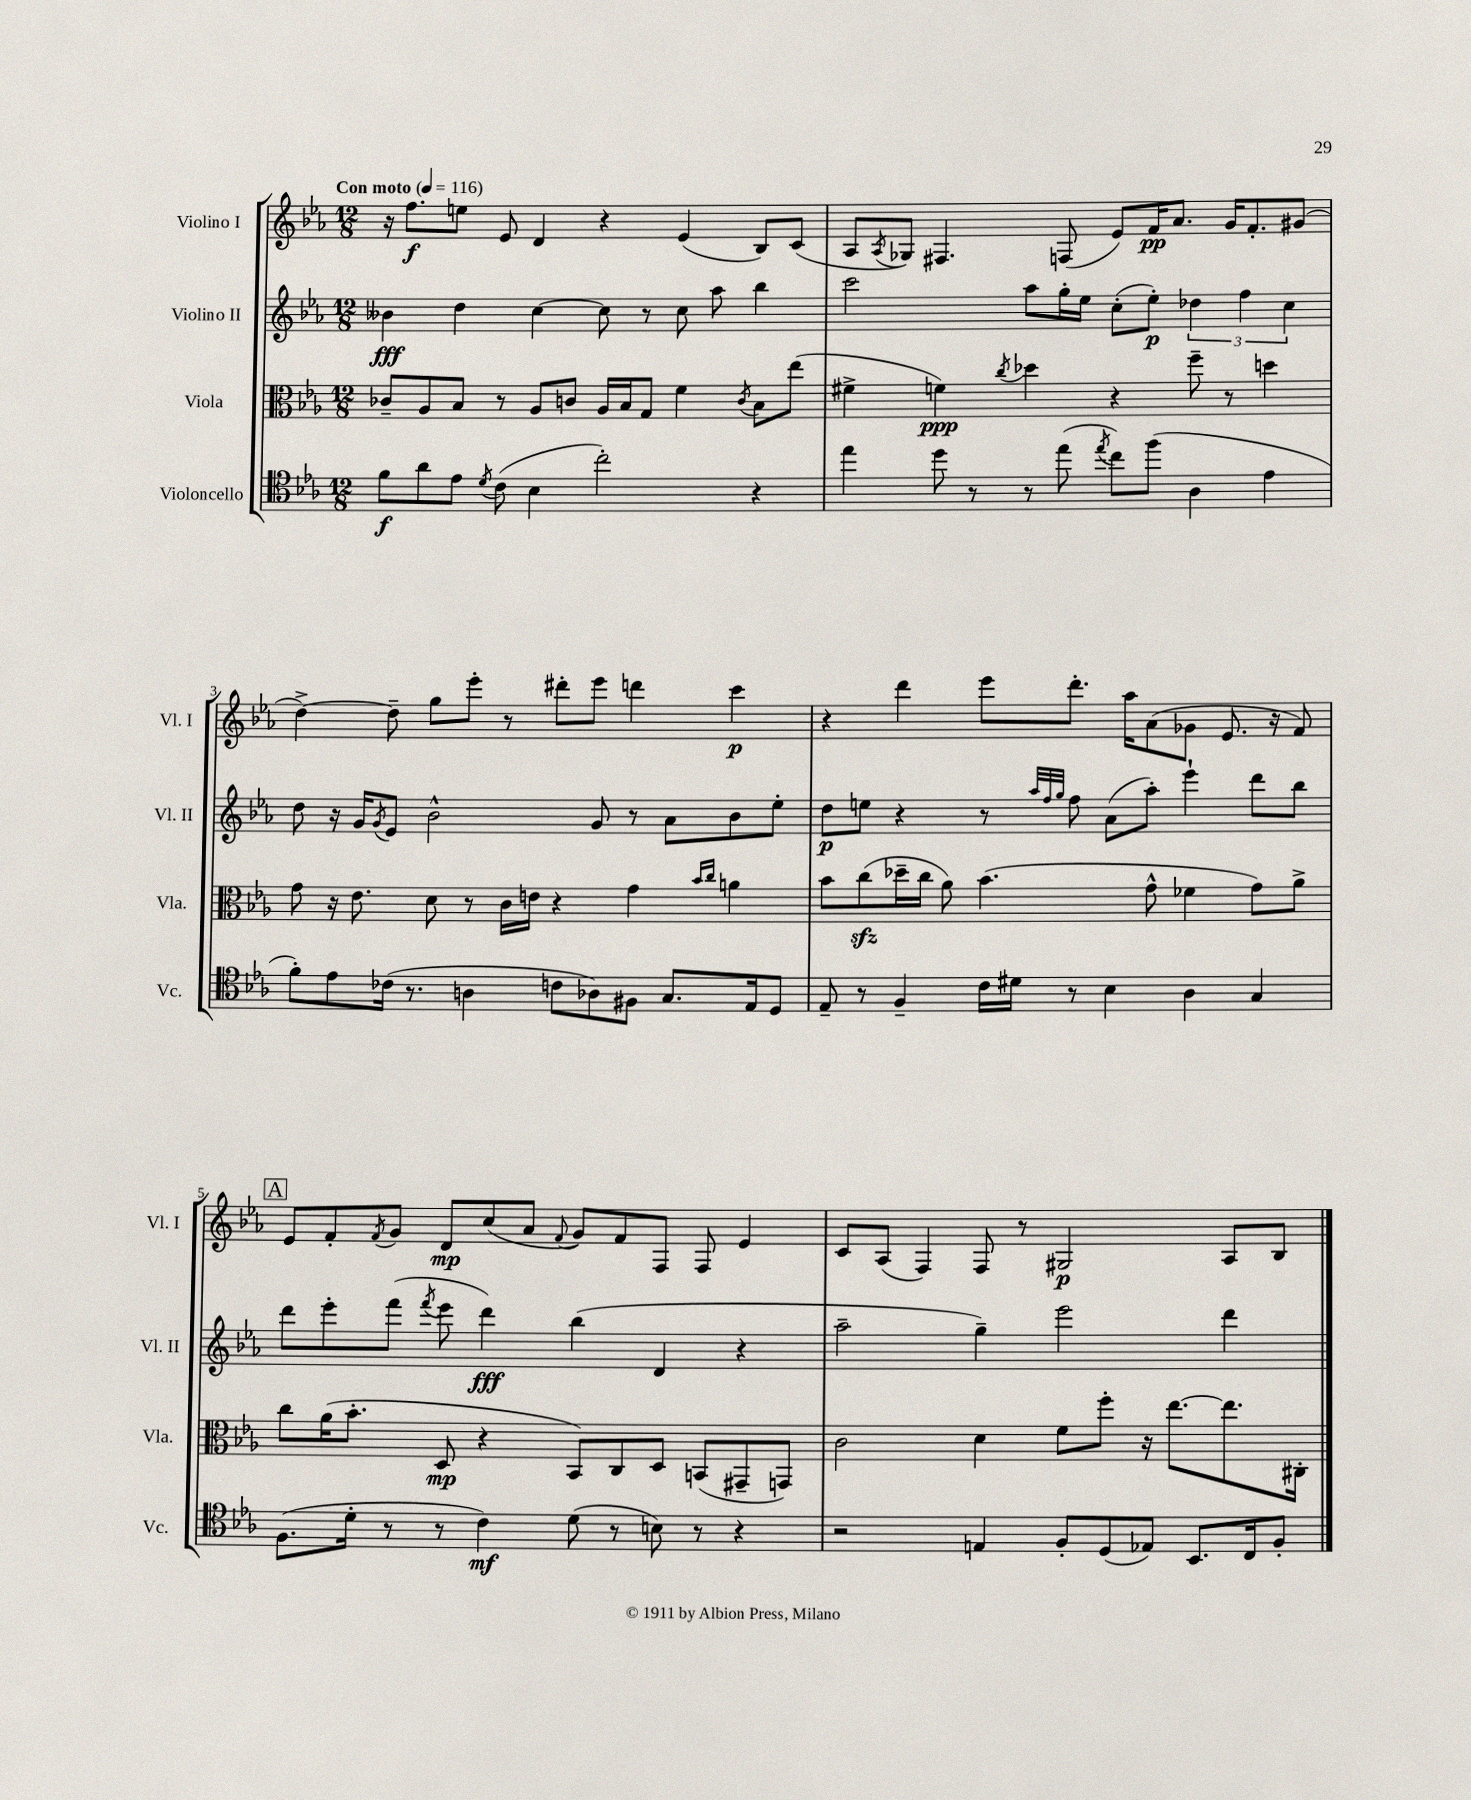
<<
\new StaffGroup <<
\new Staff = "s0" \with { instrumentName = "Violino I" shortInstrumentName = "Vl. I" } {
    \clef treble \key ees \major \numericTimeSignature \time 12/8 \tempo "Con moto" 4 = 116
    r16 f''8.\f e''8 ees'8 d'4 r4 ees'4( bes8) c'8( |
    aes8 \acciaccatura { aes8 } ges8) fis4. f8( ees'8) f'16\pp aes'8. g'16 f'8.-. gis'8( |
    d''4~->) d''8-- g''8 ees'''8-. r8 dis'''8-. ees'''8 d'''4 c'''4\p |
    r4 d'''4 ees'''8 d'''8.-. aes''16 aes'8( ges'8 ees'8. r16 f'8) |
    \mark \markup { \box "A" } ees'8 f'8-. \acciaccatura { f'8 } g'8 d'8\mp c''8( aes'8 \appoggiatura { f'8 } g'8) f'8 f8 f8 ees'4 |
    c'8 aes8( f4) f8 r8 gis2\p aes8 bes8 \bar "|." |
}
\new Staff = "s1" \with { instrumentName = "Violino II" shortInstrumentName = "Vl. II" } {
    \clef treble \key ees \major \numericTimeSignature \time 12/8
    beses'4\fff d''4 c''4~ c''8 r8 c''8 aes''8 bes''4 |
    c'''2 aes''8 g''16-. ees''16 c''8-.( ees''8-.\p) \tuplet 3/2 { des''4 f''4 c''4 } |
    d''8 r16 g'16 \acciaccatura { g'8 } ees'8 bes'2-^ g'8 r8 aes'8 bes'8 ees''8-. |
    d''8\p e''8 r4 r8 \grace { aes''32 f''32 g''32 } f''8 aes'8( aes''8-.) ees'''4-! d'''8 bes''8 |
    \mark \markup { \box "A" } d'''8 ees'''8-. f'''8( \acciaccatura { f'''8 } ees'''8 d'''4\fff) bes''4( d'4 r4 |
    aes''2-- g''4--) ees'''2 d'''4 \bar "|." |
}
\new Staff = "s2" \with { instrumentName = "Viola" shortInstrumentName = "Vla." } {
    \clef alto \key ees \major \numericTimeSignature \time 12/8
    ces'8-- aes8 bes8 r8 aes8 c'8 aes16 bes16 g8 f'4 \acciaccatura { c'8 } bes8 ees''8( |
    fis'4-> f'4\ppp) \acciaccatura { c''8 } des''4 r4 f''8-- r8 d''4 |
    g'8 r16 ees'8. d'8 r8 c'16 e'16 r4 g'4 \grace { bes'16 c''16 } a'4 |
    bes'8 c''8\sfz( des''16-- c''16 aes'8) bes'4.( g'8-^ fes'4 g'8) aes'8-> |
    \mark \markup { \box "A" } c''8 aes'16( bes'8.-. d8\mp r4 bes,8) c8 d8 b,8( gis,8-- g,8) |
    c'2 d'4 f'8 f''8-. r16 ees''8.~ ees''8. cis16-. \bar "|." |
}
\new Staff = "s3" \with { instrumentName = "Violoncello" shortInstrumentName = "Vc." } {
    \clef tenor \key ees \major \numericTimeSignature \time 12/8
    f'8\f aes'8 ees'8 \acciaccatura { d'8 } c'8( bes4 c''2-.) r4 |
    ees''4 d''8 r8 r8 ees''8( \acciaccatura { ees''8 } c''8) f''8( aes4 ees'4 |
    f'8-.) ees'8 ces'16( r8. a4 c'8 aes8) fis8 g8. ees16 d8 |
    ees8-- r8 f4-- c'16 dis'16 r8 bes4 aes4 g4 |
    \mark \markup { \box "A" } f8.( d'16-. r8 r8 c'4\mf) d'8( r8 b8) r8 r4 |
    r2 e4 f8-. d8( ees8) bes,8. c16 f8-. \bar "|." |
}
>>
>>
